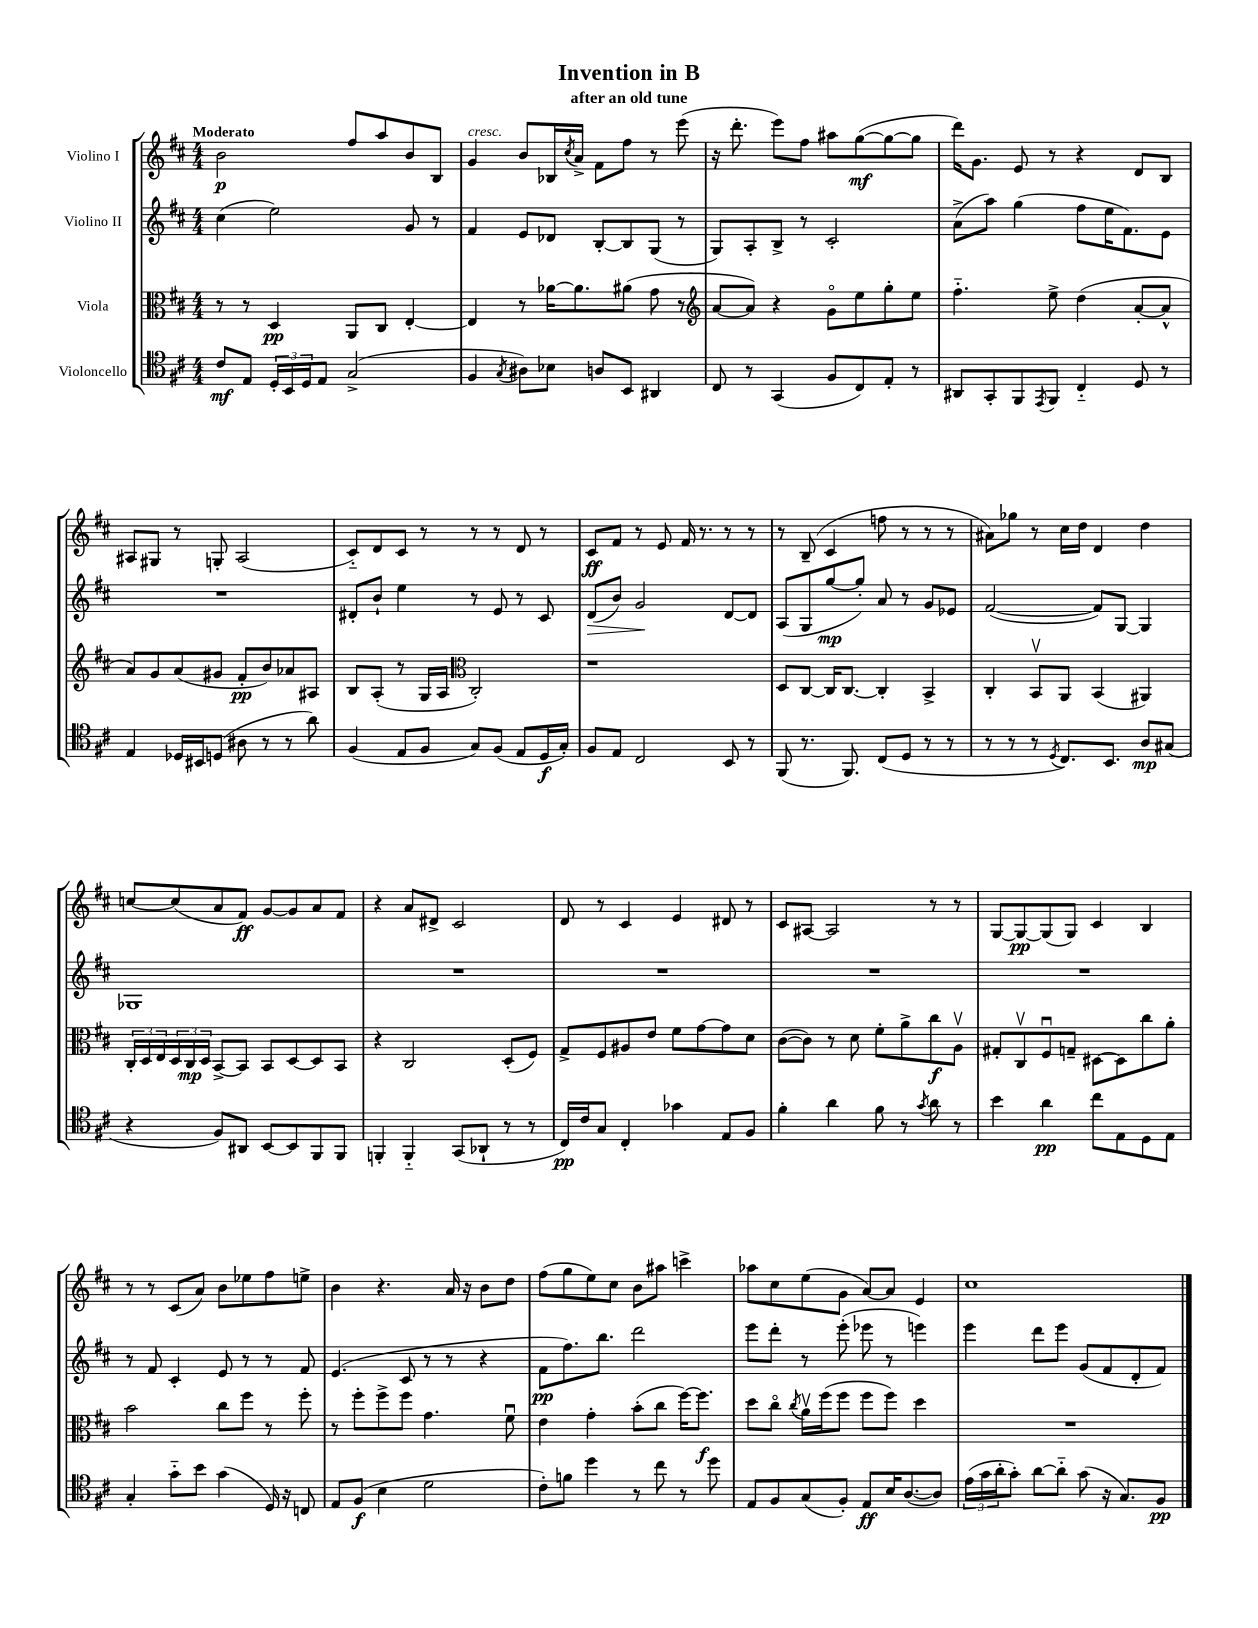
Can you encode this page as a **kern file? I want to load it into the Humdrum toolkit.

**kern	**kern	**kern	**kern
*staff4	*staff3	*staff2	*staff1
*clefC4	*clefC3	*clefG2	*clefG2
*k[f#c#]	*k[f#c#]	*k[f#c#]	*k[f#c#]
*M4/4	*M4/4	*M4/4	*M4/4
8c#	8r	(4cc#	2b
8E	8r	.	.
24D'	4D	2ee)	.
24BB	.	.	.
24D	.	.	.
8E	.	.	.
(2G^	8AA	.	8ff#
.	8C#	.	8aa
.	[4E'	8g	8b
.	.	8r	8B
=	=	=	=
4F#	4E]	4f#	4g
8qG	.	.	.
8A#)	8r	8e	8b
8B-	[16a-	8d-	16B-
.	.	.	8qcc#
.	8.a-]	.	16a^
8A	.	[8B'	8f#
8BB	(8a#	8B]	8ff#
4AA#	8g	(8G	8r
.	8r	8r	(8eee
=	=	=	=
*	*clefG2	*	*
8C#	[8a	8G)	16r
.	.	.	8.ddd'
8r	8a])	8A'	.
(4GG	4r	8B^	8eee)
.	.	8r	8ff#
8F#	8go	2c#'	8aa#
8C#)	8ee	.	([8gg
8E'	8gg'	.	8gg_
8r	8ee	.	8gg]
=	=	=	=
8AA#	4.ff#'~	(8a^	16ddd)
.	.	.	8.g
8GG'	.	8aa)	.
8FF#	.	(4gg	8e
8qEE	.	.	.
8FF#	8ee^	.	8r
4C#'~	(4dd	8ff#	4r
.	.	16ee	.
.	.	8.f#)	.
8D	[8a'	.	8d
8r	8a^^]	8e	8B
=	=	=	=
4E	8a)	1r	8A#
.	8g	.	8G#
16D-	(8a	.	8r
16BB#	.	.	.
(8D	8g#	.	8G'
8A#	8f#'	.	(2A#
8r	8b)	.	.
8r	8a-	.	.
8a)	8A#	.	.
=	=	=	=
(4F#	8B	8d#'	8c#'~)
.	(8A'	8b`	8d
8E	8r	4ee	8c#
8F#	16G	.	8r
.	16A	.	.
*	*clefC3	*	*
8G)	2C#')	8r	8r
(8F#	.	8e	8r
8E	.	8r	8d
16D	.	8c#	8r
16G')	.	.	.
=	=	=	=
8F#	1r	(8d	8c#
8E	.	8b)	8f#
2C#	.	2g	8r
.	.	.	8e
.	.	.	16f#
.	.	.	8.r
8BB	.	[8d	8r
8r	.	8d]	8r
=	=	=	=
(8FF#	8D	(8A	8r
8.r	[8C#	8G	(8B~
.	16C#]	[8gg	4c#
8.FF#)	[8.C#	.	.
.	.	8gg'])	.
(8C#	4C#']	8a	8ff
8D	.	8r	8r
8r	4BB^	8g	8r
8r	.	8e-	8r
=	=	=	=
8r	4C#'	([2f#	8a#)
8r	.	.	8gg-
8r	8BBv	.	8r
8qD	.	.	.
8.C#)	8AA	.	16cc#
.	.	.	16dd
.	(4BB	8f#])	4d
8.BB	.	.	.
.	.	[8G	.
8A	4AA#)	4G]	4dd
(8G#	.	.	.
=	=	=	=
4r	24C#'	1G-	[8cc
.	24D	.	.
.	24E	.	.
.	24D	.	(8cc]
.	24C#	.	.
.	24D	.	.
8F#)	[8BB^	.	8a
8AA#	8BB]	.	8f#)
[8BB	8BB	.	[8g
8BB]	[8D	.	8g]
8FF#	8D]	.	8a
8FF#	8BB	.	8f#
=	=	=	=
4FF'	4r	1r	4r
4FF'~	2C#	.	8a
.	.	.	8d#^
(8GG	.	.	2c#
8AA-`	.	.	.
8r	(8D'	.	.
8r	8F#)	.	.
=	=	=	=
16C#)	8G^	1r	8d
16c#	.	.	.
8G	8F#	.	8r
4C#'	8A#	.	4c#
.	8e	.	.
4g-	8f#	.	4e
.	[8g	.	.
8E	8g]	.	8d#
8F#	8d	.	8r
=	=	=	=
4f#'	([8c#	1r	8c#
.	8c#])	.	[8A#
4a	8r	.	2A#]
.	8d	.	.
8f#	8f#'	.	.
8r	8a^	.	.
8qg	.	.	.
8a	8cc#	.	8r
8r	8Av	.	8r
=	=	=	=
4b	8G#'	1r	[8G
.	8C#v	.	8G_
4a	8F#u	.	(8G]
.	8G~	.	8G)
8cc#	[8D#	.	4c#
8E	8D#]	.	.
8D	8cc#	.	4B
8E	8a'	.	.
=	=	=	=
4G'	2b	8r	8r
.	.	8f#	8r
8g'~	.	4c#'	(8c#
8b	.	.	8a)
(4g	8cc#	8e	8b
.	8ff#	8r	8ee-
16D)	8r	8r	8ff#
16r	.	.	.
8C	8ff#'	8f#	8ee^
=	=	=	=
8E	8r	(4.e	4b
(8F#	8ff#'	.	.
4B	8ff#^	.	4.r
.	8ff#	8c#	.
2d	4.g	8r	.
.	.	8r	16a
.	.	.	16r
.	.	4r	8b
.	8f#u	.	8dd
=	=	=	=
8c#')	4e	8f#	(8ff#
8f	.	8.ff#)	8gg
4dd	4g'	.	8ee)
.	.	8.bb	.
.	.	.	8cc#
8r	(8b'	2ddd	8b
8cc#	8cc#	.	8aa#
8r	[16ff#)	.	4ccc^
.	8.ff#]	.	.
8dd	.	.	.
=	=	=	=
8E	8dd	8eee	8aa-
8F#	8cc#o	8ddd'	8cc#
.	8qcc#	.	.
(8G	16av	8r	(8ee
.	(16ff#	.	.
8F#')	8ff#	(8eee'	8g
8E	8ff#	8eee-	[8a)
16B	8ff#)	8r	8a]
([8.A	.	.	.
.	4dd	4eee)	4e
8A])	.	.	.
=	=	=	=
(24e	1r	4eee	1cc#
24g	.	.	.
24a'	.	.	.
8g')	.	.	.
[8a	.	8ddd	.
8a'~]	.	8eee	.
(8g	.	(8g	.
16r	.	8f#	.
8.G)	.	.	.
.	.	8d'	.
8F#	.	8f#)	.
==	==	==	==
*-	*-	*-	*-
